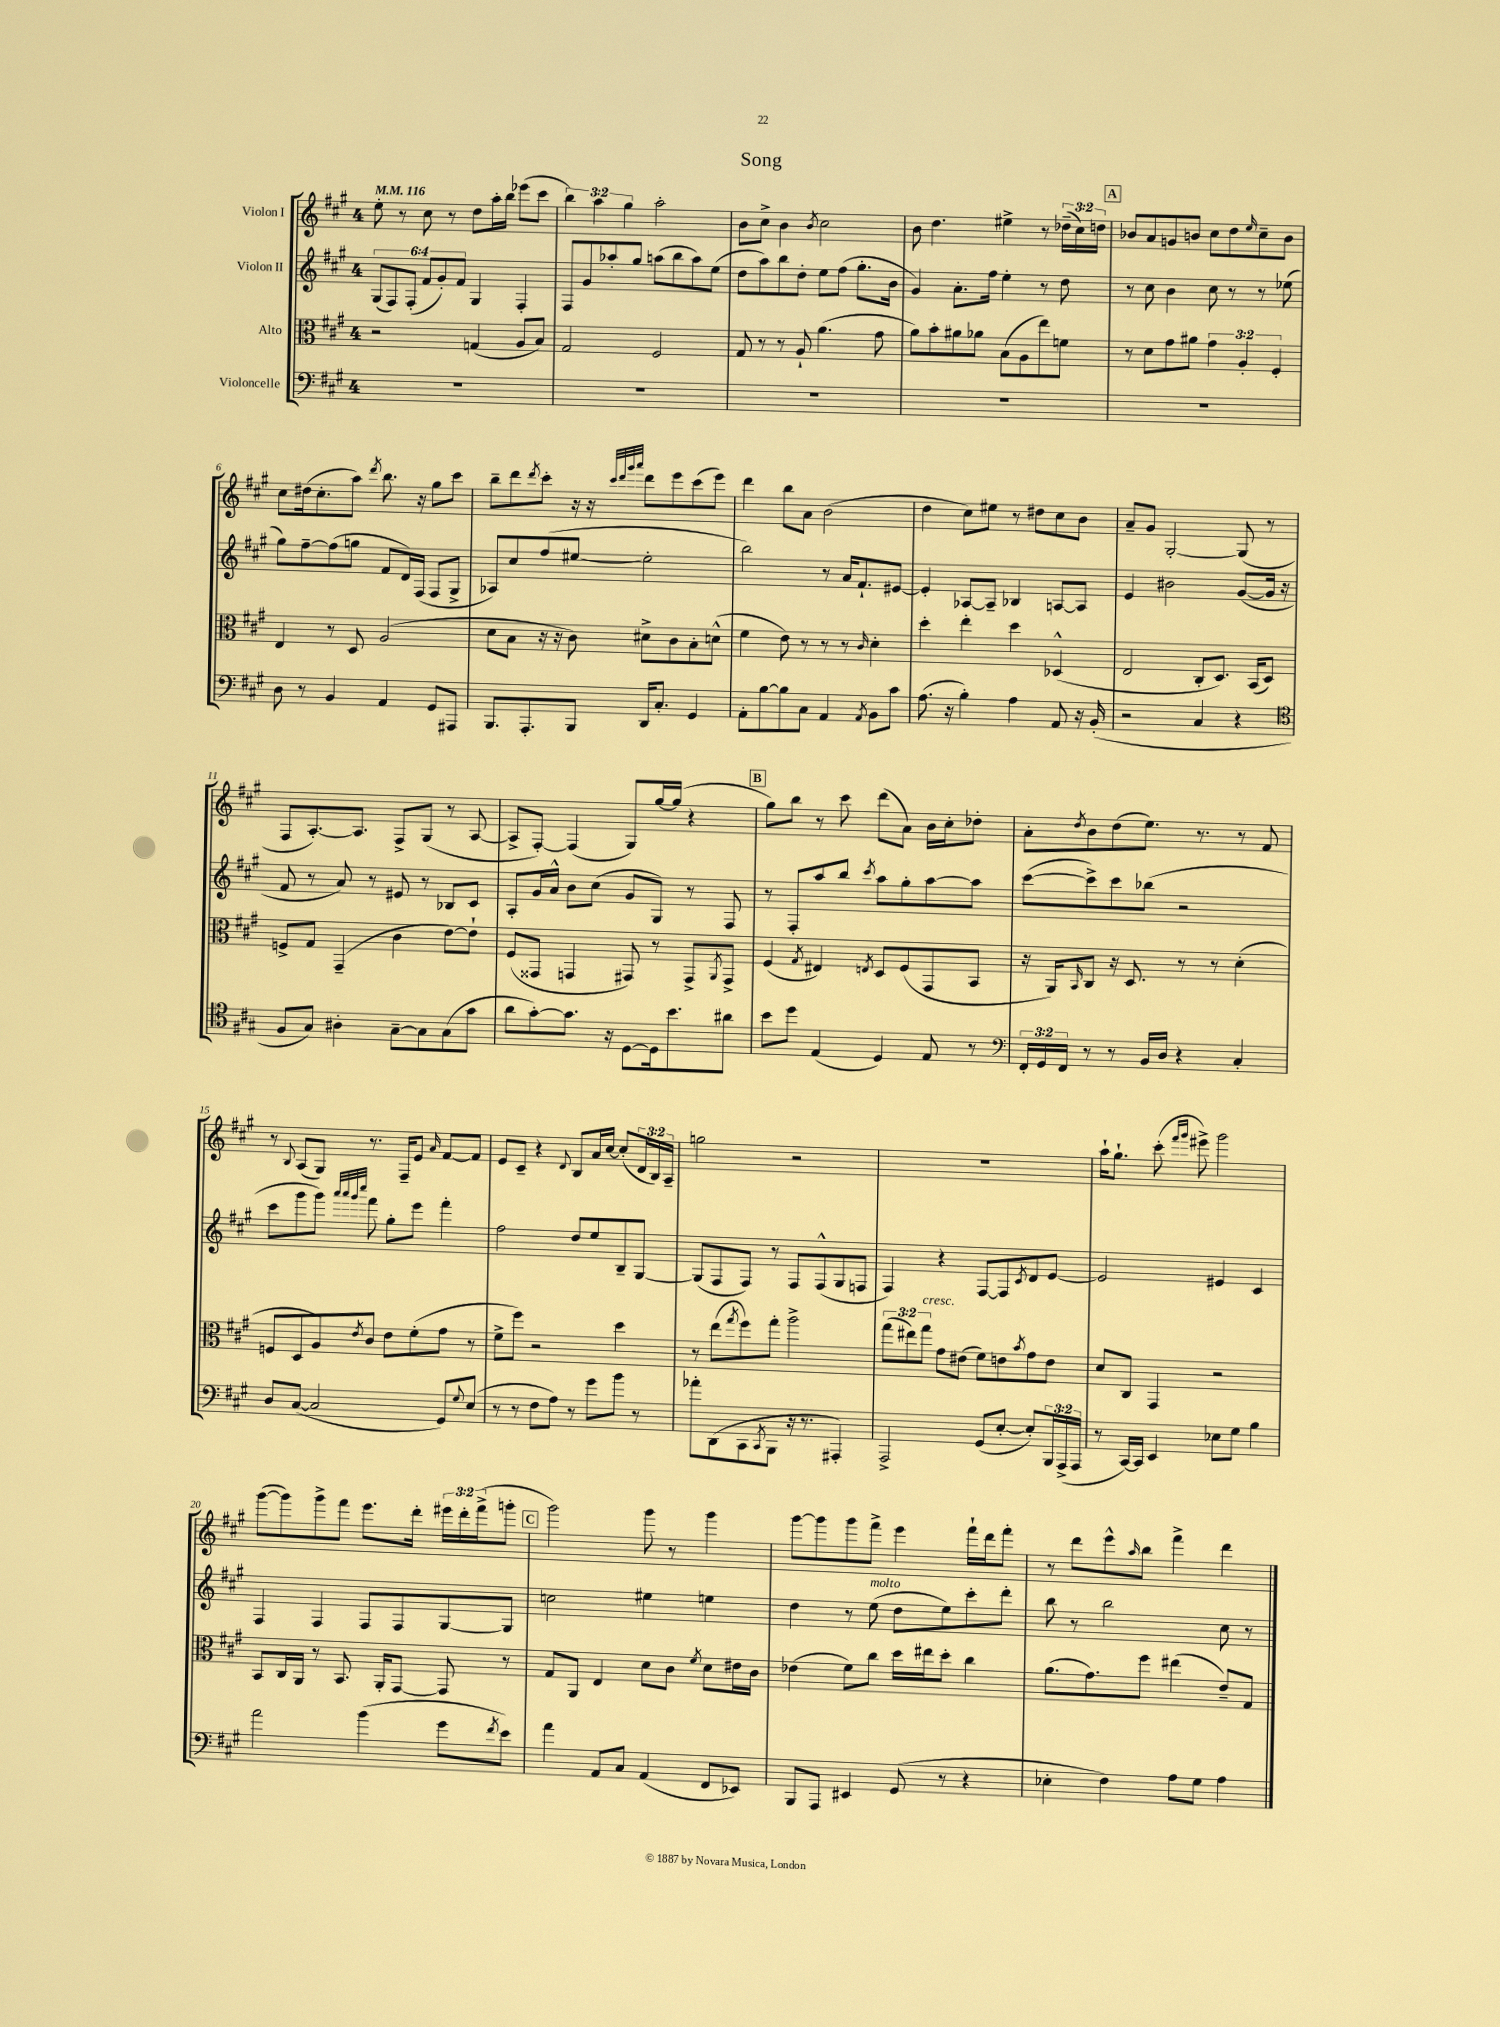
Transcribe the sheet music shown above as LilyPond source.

\header { title = "Song" }
<<
\new StaffGroup <<
\new Staff = "s0" \with { instrumentName = "Violon I" } {
    \clef treble \key a \major \once \override Staff.TimeSignature.style = #'single-digit \time 4/4 \override Staff.TupletNumber.text = #tuplet-number::calc-fraction-text \tempo 4 = 116
    e''8-. r8 cis''8 r8 d''8 a''16-. b''16 ees'''8( cis'''8 |
    \tuplet 3/2 { b''4) a''4 gis''4 } a''2-. |
    b'8 cis''8-> b'4 \acciaccatura { b'8 } cis''2 |
    b'8 d''4. eis''4-> r8 \tuplet 3/2 { des''16--( cis''16) d''16 } |
    \mark \markup { \box "A" } bes'8 a'8 g'8 b'8 cis''8 d''8 \grace { e''16 } cis''8-- b'8 |
    cis''8 dis''16( cis''8.-. a''8) \acciaccatura { d'''8 } b''8. r16 gis''8 cis'''8 |
    b''8-- d'''8 \acciaccatura { d'''8 } cis'''8-. r16 r16 \grace { cis'''32 d'''32 gis'''32 a'''32 } d'''8 e'''8 cis'''8( e'''8) |
    d'''4 b''8 a'8 b'2( |
    d''4 cis''8) eis''8 r8 dis''8 cis''8 b'8 |
    a'8-- gis'8 gis2~-. gis8( r8 |
    fis8 a8.~-.) a8. fis8-> gis8( r8 a8~ |
    a8-> fis8~-.) fis4( gis8) gis''16~ gis''16( r4 |
    \mark \markup { \box "B" } gis''8) b''8 r8 cis'''8 d'''8( a'8) b'16 cis''16-. des''8-. |
    a'8-. \acciaccatura { d''8 } b'8 d''8( e''8.) r8. r8 fis'8 |
    r8 \appoggiatura { b8 } a8( gis8) r8. fis16-- e'8 \grace { a'16 } fis'8~ fis'8 |
    e'8 cis'8-- r4 \appoggiatura { d'8 } b8 a'16 cis''16~ cis''8-.( \tuplet 3/2 { d'16 b16) a16-- } |
    g''2 r2 |
    R1 |
    a''16-! gis''8.-! cis'''8-.( \grace { fis'''16 gis'''16 } eis'''8->) gis'''2 |
    gis'''8~( gis'''8) gis'''8-> fis'''8 e'''8. d'''16-. \tuplet 3/2 { eis'''16 d'''16-. fis'''16->( } g'''8-. |
    \mark \markup { \box "C" } gis'''2) gis'''8 r8 gis'''4 |
    gis'''8~ gis'''8 gis'''8 fis'''8-> e'''4 fis'''16-! d'''16 fis'''8-. |
    r8 d'''8 e'''8-^ \grace { a''16 } b''8 fis'''4-> d'''4 \bar "|." |
}
\new Staff = "s1" \with { instrumentName = "Violon II" } {
    \clef treble \key a \major \once \override Staff.TimeSignature.style = #'single-digit \time 4/4 \override Staff.TupletNumber.text = #tuplet-number::calc-fraction-text
    \tuplet 6/4 { gis8( fis8) fis8-.( fis'8 gis'8-.) fis'8 } gis4 fis4-. |
    fis8 gis'8 aes''8-. gis''8 a''8( b''8 a''8) e''8( |
    d''8 a''8) b''8 d''8-. e''8 fis''8( gis''8.-. b'16 |
    gis'4) a'8.-. fis''16 e''4-. r8 d''8 |
    \mark \markup { \box "A" } r8 cis''8 b'4 cis''8 r8 r8 ees''8( |
    gis''8) fis''8~-- fis''8( g''8 fis'8 d'16) fis16( fis8 gis8-> |
    aes8) cis''8 fis''8( eis''8~ eis''2-. |
    b''2) r8 a'16 fis'8.-! eis'8~ |
    eis'4-. aes8~ aes8-- bes4 a8~ a8 |
    e'4 bis'2 gis'8~( gis'16 r16 |
    fis'8 r8 a'8) r8 eis'8 r8 bes8 cis'8 |
    a8-. gis'16 a'16-^ b'8 cis''8( gis'8 gis8) r8 fis8 |
    \mark \markup { \box "B" } r8 fis8-. a''8 b''8 \acciaccatura { cis'''8 } a''8 gis''8-. a''8~ a''8 |
    cis'''8~( cis'''8->) cis'''8 bes''8( r2 |
    cis'''8 gis'''8 gis'''8) \grace { a'''32 a'''32 gis'''32 cis''''32 } fis'''8 gis''8-. e'''8 fis'''4-. |
    fis''2 d''8 e''8 b8-- gis8~ |
    gis8( fis8 fis8) r8 fis8 fis8-^( gis8 f8 |
    fis4) r4 fis8~ fis8 \acciaccatura { cis'8 } d'8 e'8~ |
    e'2 eis'4 cis'4 |
    fis4 fis4 fis8 fis8 gis8~ gis8 |
    \mark \markup { \box "C" } c''2 eis''4 e''4 |
    d''4 r8 e''8^\markup { \italic "molto" }( d''8 e''8) cis'''8-. d'''8-. |
    b''8 r8 b''2 cis''8 r8 \bar "|." |
}
\new Staff = "s2" \with { instrumentName = "Alto" } {
    \clef alto \key a \major \once \override Staff.TimeSignature.style = #'single-digit \time 4/4 \override Staff.TupletNumber.text = #tuplet-number::calc-fraction-text
    r2 g4( a8 b8) |
    gis2 fis2 |
    gis8 r8 r8 a8-! a'4.( gis'8 |
    a'8) b'8-. ais'8 aes'8 b8( a8 e''8) f'8 |
    \mark \markup { \box "A" } r8 d'8 gis'8 ais'8 \tuplet 3/2 { gis'4 a4-. fis4-. } |
    e4 r8 d8 a2( |
    d'8 b8 r16 r16 cis'8) dis'8-> cis'8 b8-. d'8-^( |
    fis'4 e'8) r8 r8 r8 \grace { cis'16 } d'4-. |
    d''4-. e''4-. d''4 des4-^( |
    e2 cis8-. d8.) b,16( d8) |
    f8-> gis8 gis,4--( cis'4 e'8~) e'8-! |
    fis8( gisis,8 g,4 gis,8) r8 gis,8-> \acciaccatura { a,8 } gis,8-> |
    \mark \markup { \box "B" } fis4( \acciaccatura { gis8 } eis4) \acciaccatura { e8 } d8 fis8( gis,8 b,8 |
    r16 a,16) \grace { b,16 } cis8 r16 d8. r8 r8 d'4-.( |
    f8 d8 a8) \acciaccatura { e'8 } cis'8 e'8 fis'8-.( gis'8 r8 |
    fis'8-> fis''8) r2 d''4 |
    r8 e''8( \acciaccatura { gis''8 } fis''8) gis''8-. a''2-> |
    \tuplet 3/2 { gis''8( eis''8) gis''8^\markup { \italic "cresc." } } gis'8 eis'8( fis'8) e'8 \acciaccatura { b'8 } gis'8 e'8 |
    d'8 cis8 gis,4 r2 |
    b,8 cis16 a,16 r8 b,8. a,16-. gis,8~ gis,8 r8 |
    \mark \markup { \box "C" } gis8 a,8 e4 d'8 cis'8 \acciaccatura { fis'8 } d'8 eis'16 cis'16 |
    ees'4( fis'8) cis''8 d''16 eis''16 d''8-. cis''4 |
    a'8.( gis'8.) fis''8 eis''4( e'8--) gis8 \bar "|." |
}
\new Staff = "s3" \with { instrumentName = "Violoncelle" } {
    \clef bass \key a \major \once \override Staff.TimeSignature.style = #'single-digit \time 4/4 \override Staff.TupletNumber.text = #tuplet-number::calc-fraction-text
    R1 |
    R1 |
    R1 |
    R1 |
    \mark \markup { \box "A" } R1 |
    d8 r8 b,4 a,4 gis,8 ais,,8 |
    b,,8. a,,8.-. b,,8 d,16 cis8.-. gis,4 |
    a,8-. b8~ b8 cis8 a,4 \acciaccatura { a,8 } b,8 cis'8 |
    a8.( r16 b4-.) a4 a,8 r16 b,16-.( |
    r2 cis4 r4 |
    \clef tenor fis8 gis8) ais4-. gis8~-- gis8 gis8( gis'8 |
    a'8 gis'8~-.) gis'8. r16 d8~ d16 b'8. ais'8 |
    \mark \markup { \box "B" } b'8 d''8 e4( d4) e8 r8 |
    \clef bass \tuplet 3/2 { fis,16-. gis,16 fis,16 } r8 r8 b,16 d16 r4 cis4-. |
    d8 cis8~( cis2 gis,8) \appoggiatura { gis8 } e8( |
    r8 r8 fis8 a8) r8 gis'8 b'8 r8 |
    aes'8-. d,8( cis,8 \acciaccatura { cis,8 } b,,8 r16 r8. ais,,4-.) |
    a,,2-> gis,8( e8~-. e8-.) \tuplet 3/2 { b,,16 a,,16->( a,,16 } |
    r8 cis,16~) cis,16 e,4 ees8 gis8 b4 |
    a'2 b'4( gis'8 \acciaccatura { fis'8 } e'8) |
    \mark \markup { \box "C" } a'4 a,8 cis8 a,4( fis,8 ees,8) |
    b,,8 a,,8 eis,4 gis,8( r8 r4 |
    ees4-. fis4) a8 gis8 a4 \bar "|." |
}
>>
>>
